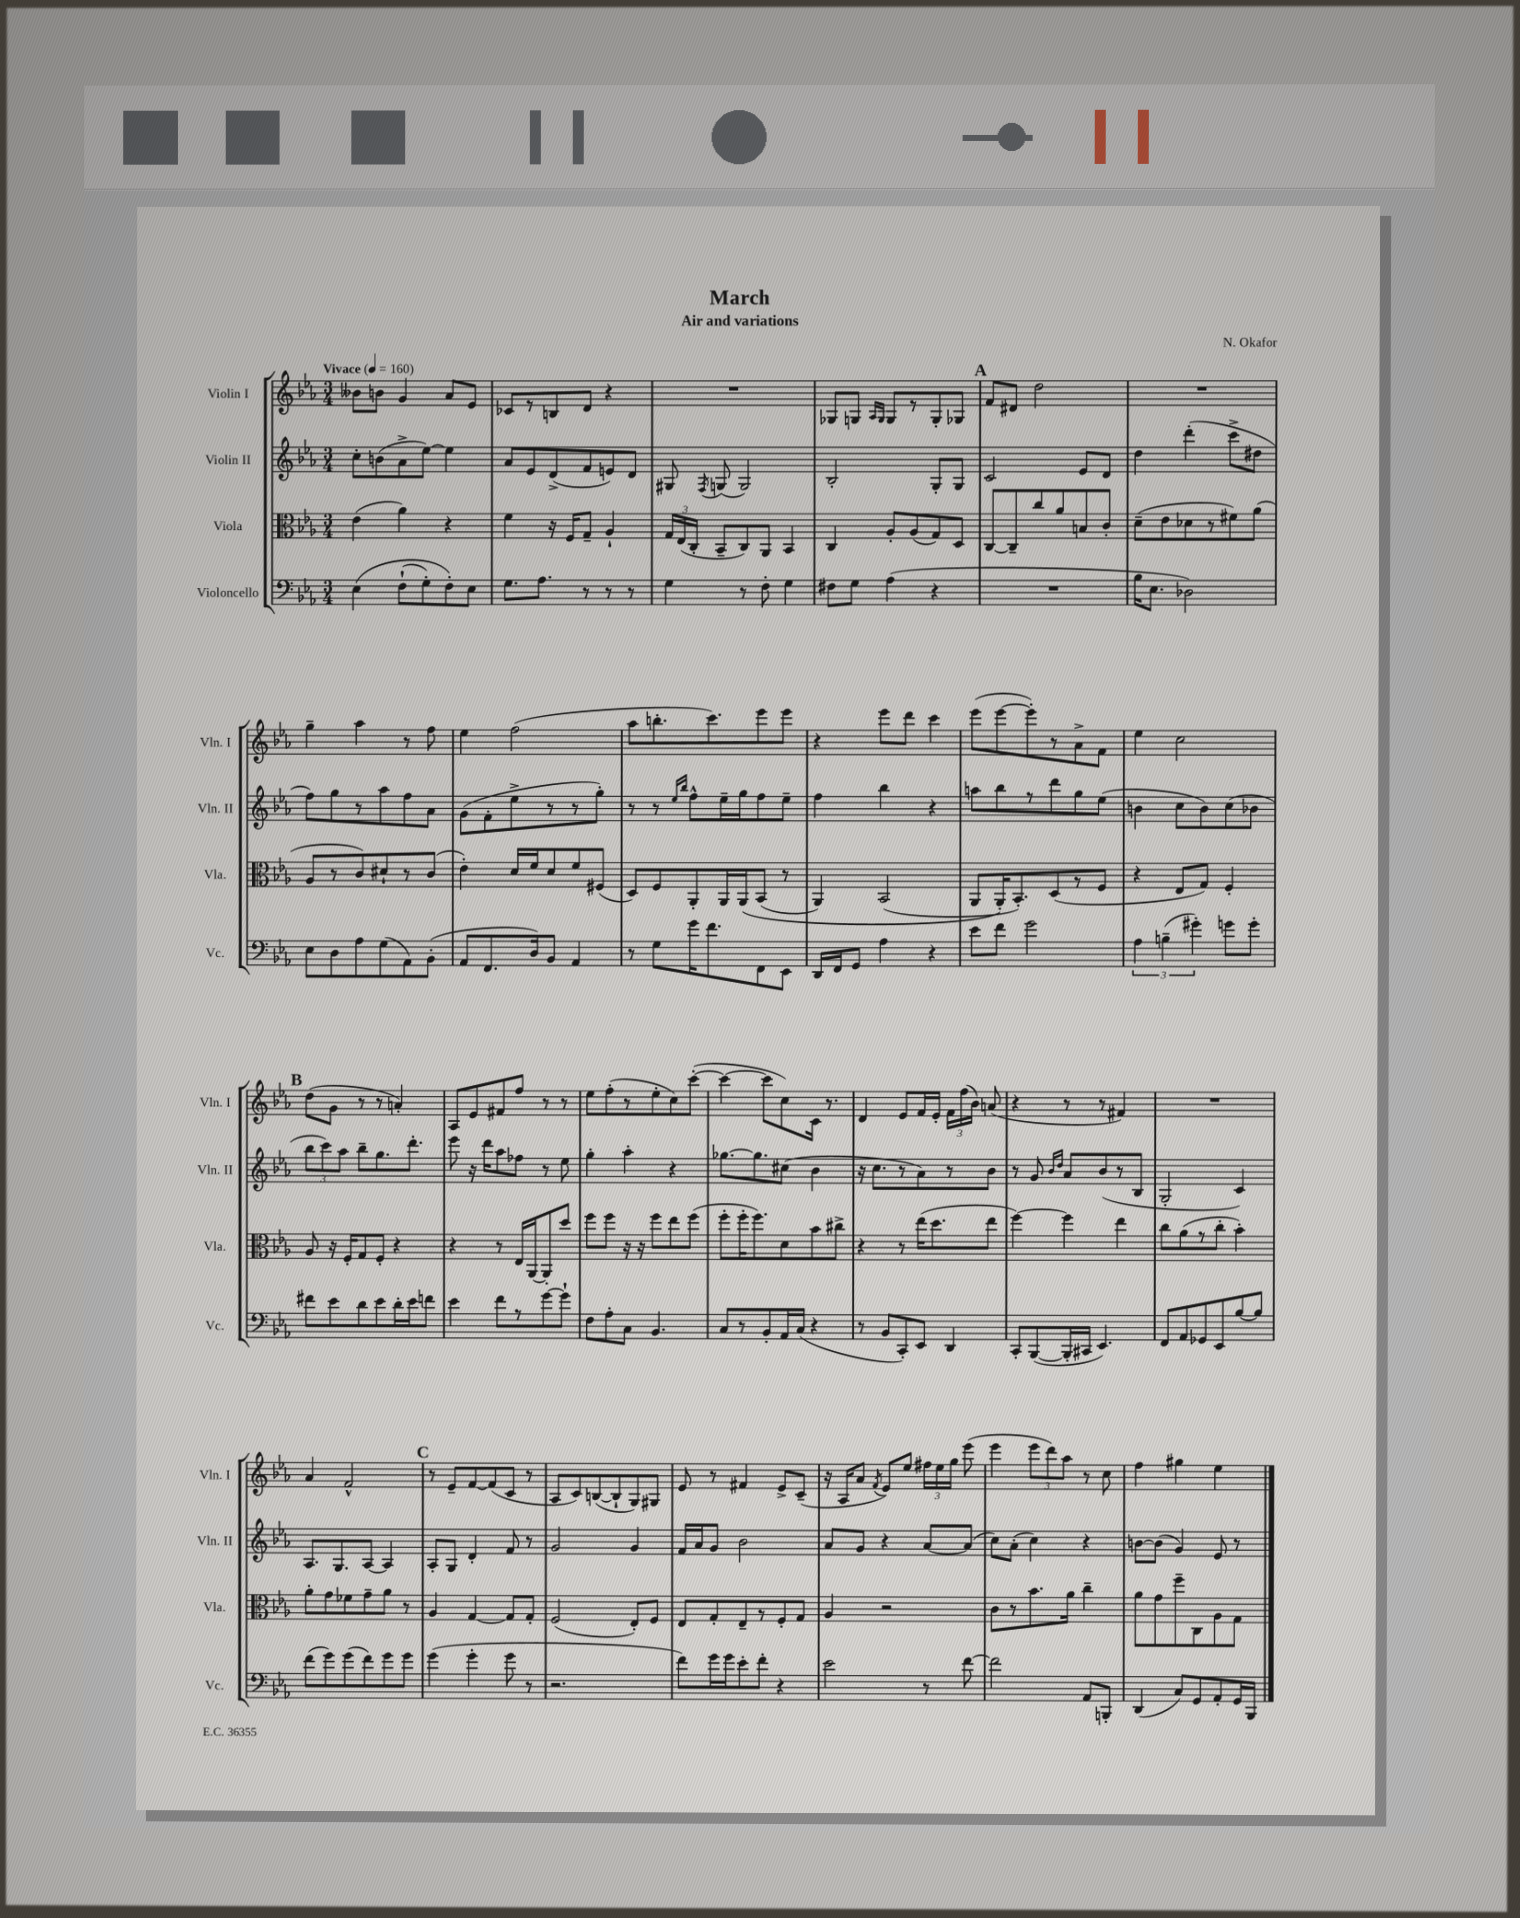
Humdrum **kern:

**kern	**kern	**kern	**kern
*staff4	*staff3	*staff2	*staff1
*clefF4	*clefC3	*clefG2	*clefG2
*k[b-e-a-]	*k[b-e-a-]	*k[b-e-a-]	*k[b-e-a-]
*M3/4	*M3/4	*M3/4	*M3/4
*MM160	*MM160	*MM160	*MM160
&(4E-	(4e-	8cc'	8b--
.	.	(8b	8b
(8F`	4a-)	8a-^	4g
8G')	.	[8ee-)	.
8F'&)	4r	4ee-]	8a-
8E-	.	.	8e-
=	=	=	=
8.G	4f	8a-	8c-
.	.	8e-	8r
8.A-	.	.	.
.	16r	(8d^	8B
.	16F	.	.
8r	8G~	8f	8d
8r	4A-`	8e)	4r
8r	.	8d	.
=	=	=	=
4G	24G	8G#	2.r
.	(24E-	.	.
.	24C'	.	.
.	.	8qF	.
.	8BB-~	(8G	.
8r	8C)	2G)	.
8F'	8AA-	.	.
4G	4BB-	.	.
=	=	=	=
8F#	4C	2B-'	8G-
8G	.	.	8G
.	.	.	16qqA-
.	.	.	16qqG
(4A-	8A-'	.	8G
.	(8A-	.	8r
4r	8G)	8G'	8G'
.	8D	8G	8G-
=	=	=	=
2.r	[8C	2c	8f
.	8C~]	.	8d#
.	8cc	.	2dd
.	8a-	.	.
.	8B	8e-	.
.	8c'	8d	.
=	=	=	=
16B-	(8d~	4dd	2.r
8.E-	.	.	.
.	8e-	.	.
2D-)	8d-	(4ddd'	.
.	8r	.	.
.	8f#)	8ccc^	.
.	(8a-	8dd#	.
=	=	=	=
8E-	8A-	8ff)	4gg~
8D	8r	8gg	.
8A-	8c)	8r	4aa-
(8G	8d#`	8aa-	.
8AA-)	8r	8ff	8r
(8BB-'	(8c	8a-	8ff
=	=	=	=
8AA-	4e-')	(8g	4ee-
8.FF	.	8f'	.
.	16d	8ee-^	(2ff
16D)	16f	.	.
8BB-	8d	8r	.
4AA-	8f	8r	.
.	(8F#	8gg')	.
=	=	=	=
8r	8D)	8r	8aa-
8G	8F	8r	8.bb'
.	.	16qqee-	.
.	.	16qqbb-	.
16g	8AA-'	8ff^^	.
8.f	.	.	8.ccc)
.	16AA-	16ee-~	.
.	&(16AA-	16gg	.
8FF	(8BB-	8ff	8eee-
8EE-	8r	8ee-~	8eee-
=	=	=	=
16DD	4AA-)	4ff	4r
16FF	.	.	.
8GG	.	.	.
4A-	(2BB-	4bb-	8eee-
.	.	.	8ddd
4r	.	4r	4ccc
=	=	=	=
8e-	8AA-	8aa	(8eee-
8f	16AA-'&)	8bb-	[8eee-
.	8.BB-')	.	.
2g	.	8r	8eee-'])
.	(8D	8ddd	8r
.	8r	8gg	8a-^
.	8F	(8ee-	8f
=	=	=	=
6A-	4r	4b	4ee-
(6B~	.	.	.
.	8E-	8cc	2cc
6g#')	.	.	.
.	8G)	8b)	.
8g	4F'	(8cc	.
8g'	.	8b-	.
=	=	=	=
8f#	8A-	12bb-	(8dd
.	.	12ccc)	.
8e-	16r	.	8g
.	.	12aa-	.
.	16F'	.	.
8d	8G	8bb-~	8r
8e-	8F'	8.gg	8r
16d'	4r	.	4a')
16e-	.	8.ddd'	.
8f	.	.	.
=	=	=	=
4e-	4r	8eee-	8A-
.	.	16r	8e-
.	.	16ddd	.
8f	8r	8aa-	8f#
8r	16E-	8ff-	8ff
.	[16AA-	.	.
[8g	8AA-']	8r	8r
8g`]	8dd	8ee-	8r
=	=	=	=
8F	8ff	4gg'	8ee-
8A-'	8ff	.	(8ff'
8C	16r	4aa-'	8r
.	16r	.	.
4.BB-	8ff	.	8ee-'
.	8ee-	4r	8cc)
.	(8ff	.	([8ccc'
=	=	=	=
8C	8ff'	[8.gg-	4ccc_
8r	16ff'	.	.
.	8.ff)	8.gg-]	.
8BB-'	.	.	8ccc]
16AA-	8d	(8cc#	8cc)
(16C	.	.	.
4r	8b-	4b-	16c
.	.	.	8.r
.	8cc#^	.	.
=	=	=	=
8r	4r	16r	4d
.	.	8.cc	.
8BB-	.	.	.
8CC')	8r	8r	8e-
8EE-	(16ee-	8a-)	16f
.	8.dd	.	16e-'
4DD	.	8r	24f
.	.	.	(24ff
.	.	.	24b-)
.	8ee-	8b-	(8a
=	=	=	=
8CC'	[4ff)	8r	4r
([8BBB-	.	8g	.
.	.	16qqb-	.
.	.	16qqdd	.
16BBB-']	4ff]	8a-	8r
16CC#	.	.	.
4.EE-)	.	(8b-	8r
.	4ee-	8r	4f#)
.	.	8B-	.
=	=	=	=
8FF	8cc	2G'	2.r
8AA-	(8a-	.	.
8GG-	8r	.	.
8EE-	8cc'	.	.
[8B-	4b-')	4c)	.
8B-]	.	.	.
=	=	=	=
(8f	8a-'	8.A-	4a-
8g)	8g	.	.
.	.	8.G	.
(8g	8f-	.	2f^^
8f)	8g~	[8A-	.
8g	8a-	4A-]	.
8g	8r	.	.
=	=	=	=
(4g	4A-	8A-'	8r
.	.	8G	8e-~
4g'	[4G	4d'	[8f
.	.	.	(8f]
8g	8G]	8f	8c
8r	8G'	8r	8r
=	=	=	=
2.r	(2F	2g	8A-
.	.	.	8c)
.	.	.	([8B
.	.	.	8B`]
.	8E-')	4g	8G)
.	8F	.	8G#
=	=	=	=
8f)	8E-	16f	8e-
.	.	16a-	.
16g	8G'	8g	8r
16g	.	.	.
8e-'	8E-~	2b-	4f#
8f'	8r	.	.
4r	8F'	.	8e-^
.	8G	.	(8c~
=	=	=	=
2e-	4A-	8a-	16r
.	.	.	16A-
.	.	8g	8a-
.	.	.	8qf
.	2r	4r	8e-)
.	.	.	8ee-
8r	.	[8a-	24ff#
.	.	.	24ee-
.	.	.	24gg
[8f	.	(8a-]	(8eee-
=	=	=	=
2f]	8c	8cc)	4eee-
.	8r	(8a-'	.
.	8.b-	4cc)	12eee-
.	.	.	12ddd)
.	.	.	12aa-
.	16a-	.	.
8AA-	4cc~	4r	8r
8BBB'	.	.	8cc
=	=	=	=
(4DD	8a-	[8b	4ff
.	8g	(8b]	.
8C)	8ff~	4g)	4gg#
8GG	8C	.	.
8AA-'	8A-	8e-	4ee-
16GG	8G	8r	.
16BBB-	.	.	.
==	==	==	==
*-	*-	*-	*-
